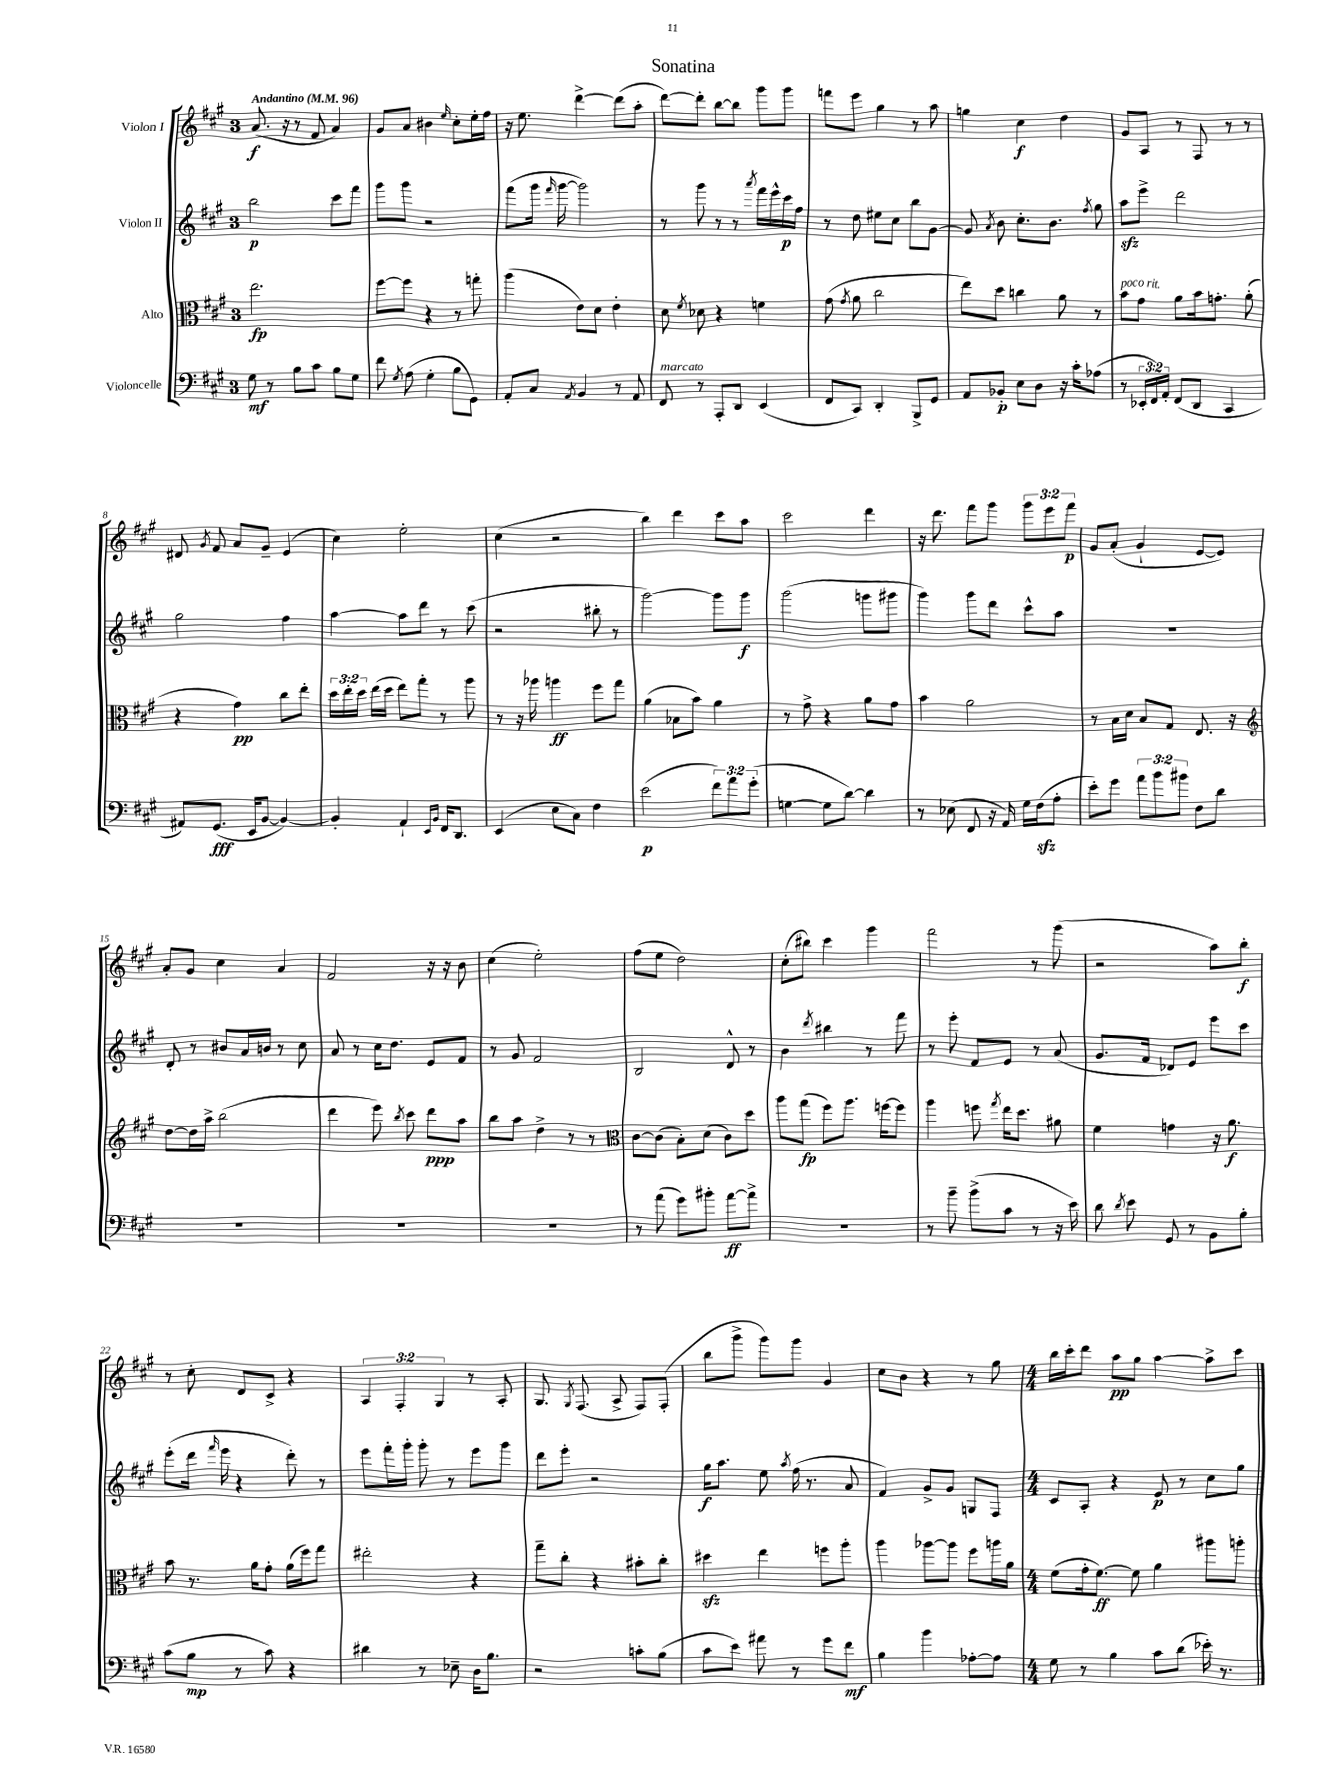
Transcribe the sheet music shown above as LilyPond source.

\header { title = "Sonatina" }
<<
\new StaffGroup <<
\new Staff = "s0" \with { instrumentName = "Violon I" } {
    \clef treble \key a \major \once \override Staff.TimeSignature.style = #'single-digit \time 3/4 \override Staff.TupletNumber.text = #tuplet-number::calc-fraction-text \tempo "Andantino" 4 = 96
    \autoBeamOff a'8.\f( r16 r8 fis'8 a'4) |
    gis'8[ a'8] bis'4 \grace { e''16 } cis''8[-. e''16-. fis''16] |
    r16 e''8. d'''4~-> d'''8[( a''8]-. |
    d'''8[~) d'''8]-. b''8[~ b''8] gis'''8[ gis'''8] |
    f'''8[ e'''8] gis''4 r8 a''8 |
    g''4 cis''4\f d''4 |
    gis'8[ a8] r8 fis8 r8 r8 |
    dis'8 \acciaccatura { gis'8 } fis'8 a'8[ gis'8]-- e'4( |
    cis''4) e''2-. |
    cis''4( r2 |
    b''4) d'''4 cis'''8[ a''8] |
    cis'''2 d'''4 |
    r16 d'''8. fis'''8[ gis'''8] \tuplet 3/2 { gis'''8[ e'''8 fis'''8]\p } |
    gis'8[ a'8]-.( gis'4-! e'8[~ e'8]) |
    a'8[-. gis'8] cis''4 a'4 |
    fis'2 r16 r16 b'8 |
    cis''4( e''2-.) |
    fis''8[( e''8] d''2) |
    cis''8[-.( bis''8]) cis'''4 gis'''4 |
    fis'''2 r8 gis'''8( |
    r2 a''8[) b''8]-.\f |
    r8 cis''8-. d'8[ cis'8]-> r4 |
    \tuplet 3/2 { a4 fis4-. gis4 } r8 a8-. |
    gis8. \acciaccatura { gis8 } fis8.( a8-> fis8[) fis8]-.( |
    b''8[ gis'''8]-> gis'''8[) gis'''8] gis'4 |
    cis''8[ b'8] r4 r8 gis''8 |
    \numericTimeSignature \time 4/4 b''16[ cis'''16-. d'''8] a''8[\pp gis''8] a''4~ a''8[-> cis'''8] \bar "|." |
}
\new Staff = "s1" \with { instrumentName = "Violon II" } {
    \clef treble \key a \major \once \override Staff.TimeSignature.style = #'single-digit \time 3/4
    \autoBeamOff b''2\p cis'''8[ fis'''8] |
    gis'''8[ gis'''8] r2 |
    fis'''8[( gis'''16] \grace { fis'''16 } gis'''16~ gis'''2) |
    r8 gis'''8 r8 r8 \acciaccatura { a'''8 } fis'''16[ e'''16-^ cis'''16\p fis''16] |
    r8 d''8 eis''8[ cis''8] b''8[ gis'8]~ |
    gis'8 \acciaccatura { a'8 } b'8 cis''8.[-. b'8.] \acciaccatura { fis''8 } gis''8 |
    a''8[\sfz e'''8]-> d'''2 |
    gis''2 fis''4 |
    a''4~ a''8[ d'''8] r8 cis'''8( |
    r2 bis''8-. r8 |
    gis'''2~) gis'''8[ gis'''8]\f |
    gis'''2( g'''8[ gis'''8] |
    gis'''4) gis'''8[ d'''8] cis'''8[-^ a''8] |
    R2. |
    d'8-. r8 bis'8[ a'16 b'16] r8 cis''8 |
    a'8 r8 cis''16[ d''8.] e'8[ fis'8] |
    r8 gis'8 fis'2 |
    b2 d'8-^ r8 |
    b'4 \acciaccatura { d'''8 } bis''4 r8 fis'''8 |
    r8 e'''8-. fis'8[ e'8] r8 a'8( |
    gis'8.[ fis'16] des'8[) e'8] e'''8[ cis'''8] |
    e'''8[-.( d'''16] \grace { fis'''16 } e'''16 r4 d'''8-.) r8 |
    e'''8[ fis'''16-. gis'''16]-. gis'''8-. r8 e'''8[ gis'''8] |
    d'''8[ e'''8]-. r2 |
    gis''16[\f a''8.] e''8 \acciaccatura { a''8 } fis''16( r8. a'8 |
    fis'4) gis'8[-> gis'8] g8[ fis8] |
    \numericTimeSignature \time 4/4 cis'8[ a8]-. r4 e'8\p r8 cis''8[ gis''8] \bar "|." |
}
\new Staff = "s2" \with { instrumentName = "Alto" } {
    \clef alto \key a \major \once \override Staff.TimeSignature.style = #'single-digit \time 3/4 \override Staff.TupletNumber.text = #tuplet-number::calc-fraction-text
    \autoBeamOff e''2.\fp |
    fis''8[~ fis''8] r4 r8 g''8-. |
    a''4( e'8[) d'8] e'4-. |
    d'8 \acciaccatura { fis'8 } des'8 r4 f'4 |
    gis'8( \acciaccatura { gis'8 } a'8 cis''2 |
    e''8[) d''8] c''4 a'8 r8 |
    b'8[^\markup { \italic "poco rit." } gis'8] a'8[ b'16 g'8.]-. a'8-.( |
    r4 gis'4\pp) cis''8[ e''8]-. |
    \tuplet 3/2 { d''16[ e''16-. d''16] } e''16[( d''16] e''8[) gis''8]-. r8 a''8 |
    r8 r16 aes''16 a''4\ff fis''8[ gis''8] |
    a'4( bes8[ b'8]) a'4 |
    r8 gis'8-> r4 a'8[ gis'8] |
    b'4 a'2 |
    r8 b16[ d'16] b8[ gis8] e8. r16 |
    \clef treble d''8[~ d''16 a''16]-> b''2( |
    d'''4 e'''8) \acciaccatura { b''8 } cis'''8 d'''8[\ppp a''8] |
    b''8[ a''8] d''4-> r8 r8 |
    \clef alto cis'8[~ cis'8]( b8[-.) d'8]( cis'8[) d''8] |
    a''8[ gis''8]\fp( fis''8[) a''8.] f''16[~ f''8] |
    a''4 f''8 \acciaccatura { gis''8 } e''16[ d''8.] ais'8 |
    fis'4 g'4 r16 a'8.\f |
    b'8 r8. a'16[ gis'8]-. a'16[( fis''16) gis''8] |
    eis''2-. r4 |
    gis''8[-- cis''8]-. r4 bis'8[-. cis''8]-. |
    dis''4\sfz e''4 f''8[ a''8]-. |
    a''4 aes''8[~ aes''8] fis''8[ a''16 a'16] |
    \numericTimeSignature \time 4/4 fis'8[( gis'16-. fis'8.]~\ff) fis'8 a'4 ais''8[ a''8]-. \bar "|." |
}
\new Staff = "s3" \with { instrumentName = "Violoncelle" } {
    \clef bass \key a \major \once \override Staff.TimeSignature.style = #'single-digit \time 3/4 \override Staff.TupletNumber.text = #tuplet-number::calc-fraction-text
    \autoBeamOff gis8\mf r8 b8[ cis'8] b8[ gis8] |
    fis'8 \acciaccatura { gis8 } a8( gis4-. b8[ gis,8]) |
    a,8[-. cis8] \acciaccatura { a,8 } b,4 r8 a,8 |
    fis,8^\markup { \italic "marcato" } r8 a,,8[-. d,8] e,4( |
    fis,8[ cis,8]) d,4-. b,,8[-> gis,8] |
    a,8[ bes,8]-.\p e8[ d8] r16 cis'16[-. aes8]( |
    r8 \tuplet 3/2 { ees,16[-. fis,16) a,16]-. } fis,8[( d,8] cis,4 |
    ais,8[) gis,8.]\fff( e,16[ b,8]~ b,4~) |
    b,4-. a,4-! \grace { e,16[ b,16] } fis,16[ d,8.] |
    e,4( e8[ cis8]) fis4 |
    e'2\p( \tuplet 3/2 { fis'8[) a'8 gis'8]-.( } |
    g4~ g8[ d'8]~) d'4 |
    r8 ees8( fis,8 r16 a,16) gis16[ fis16\sfz( a8]-. |
    e'8[-.) gis'8] \tuplet 3/2 { a'8[ b'8 bis'8] } fis8[ d'8] |
    R2. |
    R2. |
    R2. |
    r8 a'8( gis'8[) bis'8]-. a'8[~\ff a'8]-> |
    R2. |
    r8 b'8-- b'8[->( cis'8] r8 r16 e'16) |
    d'8 \acciaccatura { d'8 } e'8 gis,8 r8 b,8[ b8]-. |
    cis'8[( b8]\mp r8 cis'8) r4 |
    dis'4 r8 ees8-- d16[ b8.] |
    r2 c'8[-. b8]( |
    cis'8[ e'8]) ais'8 r8 gis'8[ fis'8]\mf |
    b4 b'4 aes8[~-. aes8] |
    \numericTimeSignature \time 4/4 gis8 r8 b4 cis'8[ d'8]( ees'16-.) r8. \bar "|." |
}
>>
>>
